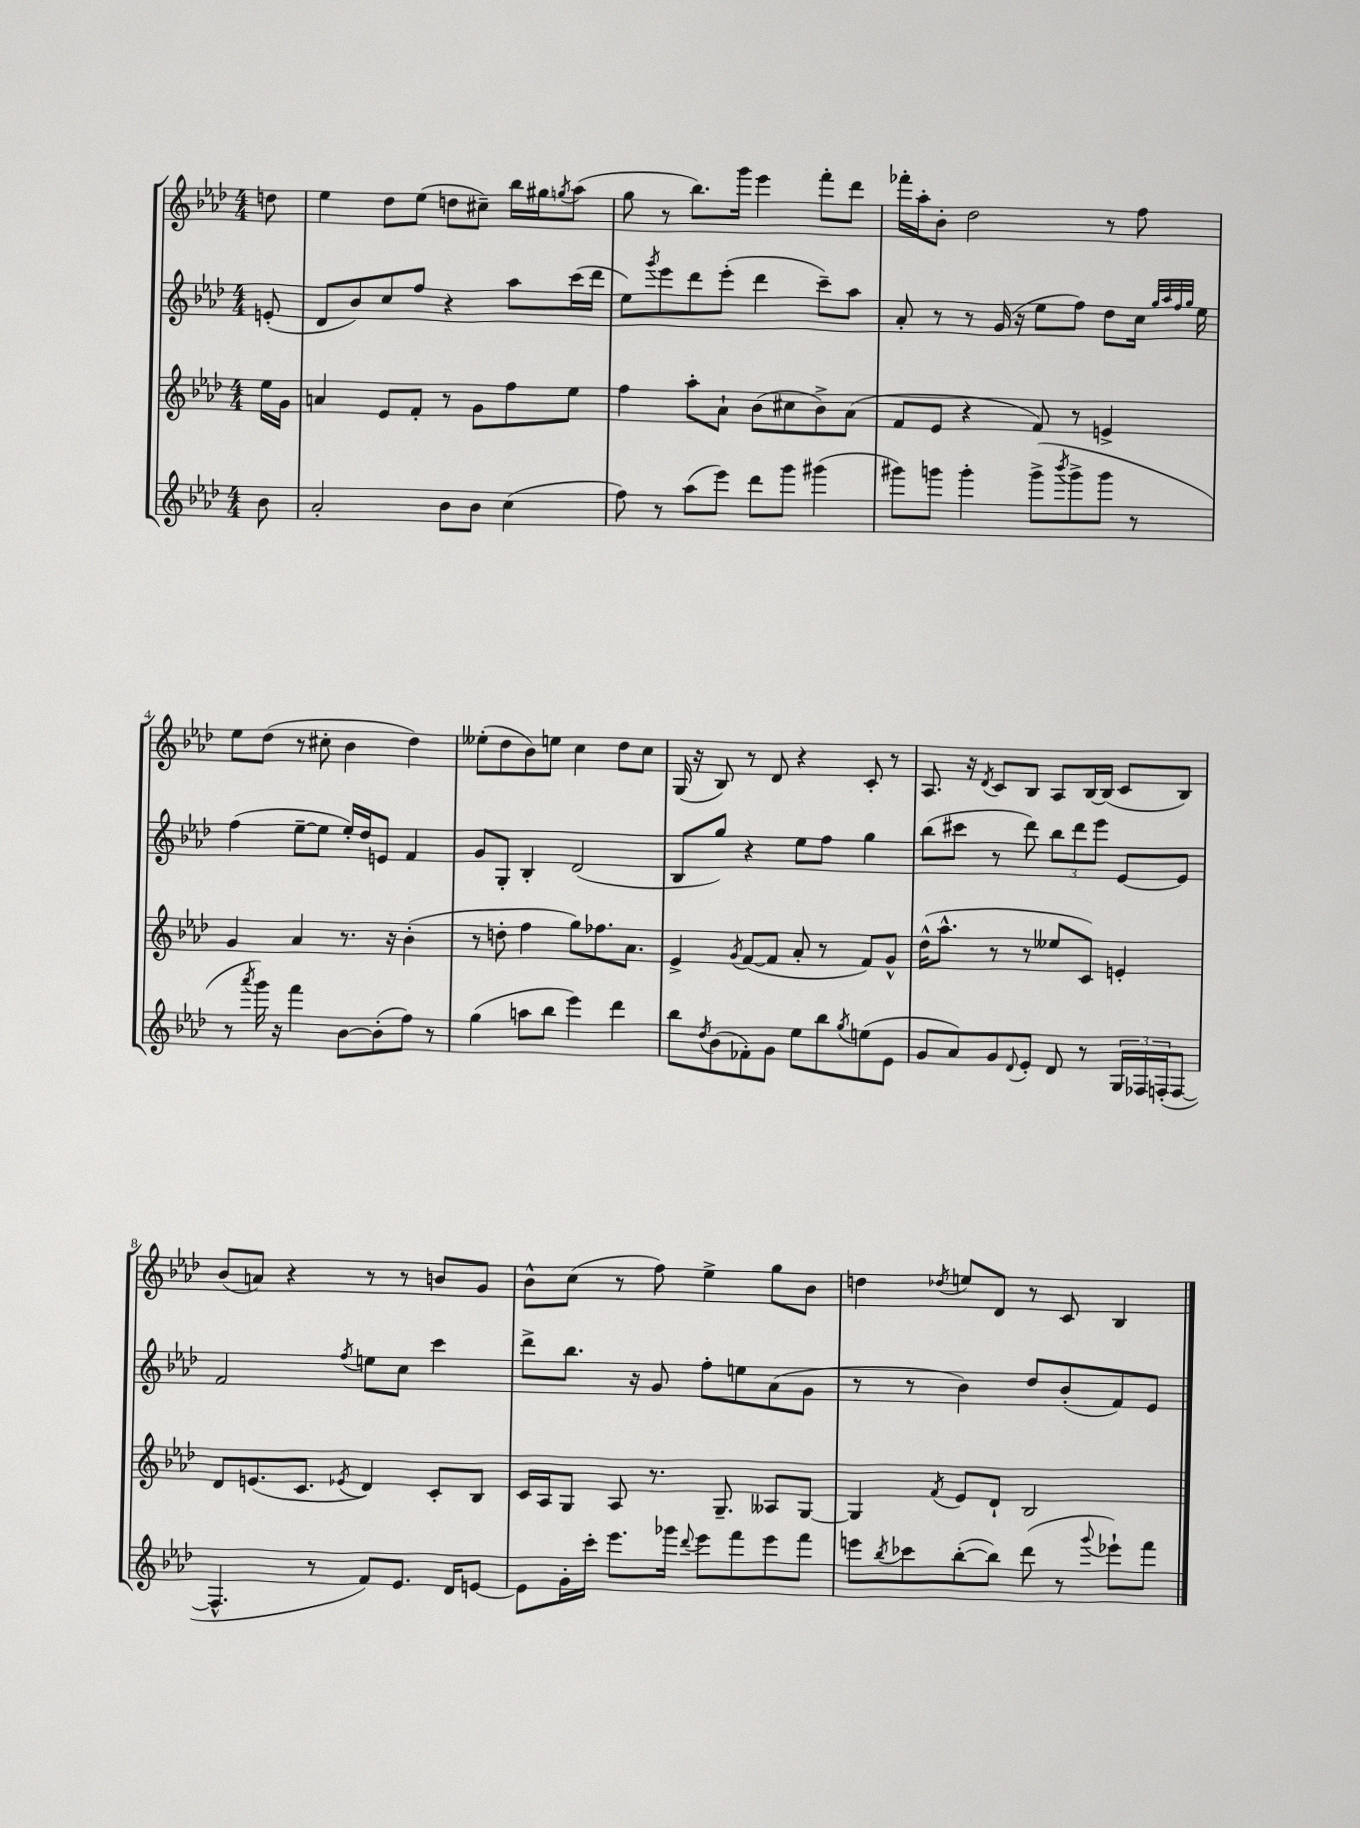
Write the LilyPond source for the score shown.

<<
\new StaffGroup <<
\new Staff = "s0" {
    \clef treble \key aes \major \numericTimeSignature \time 4/4 \partial 8
    d''8 |
    ees''4 des''8 ees''8( d''8 cis''8--) bes''16 gis''16 \acciaccatura { g''8 } aes''8( |
    g''8 r8 bes''8.) g'''16 ees'''4 f'''8-. des'''8 |
    fes'''16-. aes''16-. bes'8-. des''2 r8 f''8 |
    ees''8 des''8( r8 cis''8-. bes'4 des''4) |
    eeses''8-.( des''8 bes'8) e''8 c''4 des''8 c''8 |
    g16( r16 bes8) r8 des'8 r4 c'8-. r8 |
    aes8. r16 \acciaccatura { des'8 } c'8 bes8 aes8 bes16~ bes16( c'8 bes8) |
    bes'8( a'8) r4 r8 r8 b'8 g'8 |
    bes'8-^ c''8( r8 f''8) ees''4-> g''8 bes'8 |
    d''4 \acciaccatura { des''8 } e''8 des'8 r8 c'8 bes4 \bar "|." |
}
\new Staff = "s1" {
    \clef treble \key aes \major \numericTimeSignature \time 4/4 \partial 8
    e'8-.( |
    des'8 bes'8) c''8 f''8 r4 aes''8 c'''16( des'''16 |
    ees''8) \acciaccatura { g'''8 } ees'''8 des'''8 ees'''8-.( des'''4 c'''8--) aes''8 |
    aes'8-. r8 r8 g'16( r16 ees''8 f''8) des''8 c''16 \grace { g''32 aes''32 f''32 g''32 } ees''16 |
    f''4( ees''8~-- ees''8 ees''16-.) des''16 e'8 f'4 |
    g'8 g8-. bes4-. des'2( |
    bes8 g''8) r4 ees''8 f''8 g''4 |
    bes''8( cis'''8 r8 des'''8) \tuplet 3/2 { bes''8 des'''8 ees'''8 } ees'8~ ees'8 |
    f'2 \acciaccatura { f''8 } e''8 c''8 c'''4 |
    des'''8-> bes''8. r16 g'8 f''8-. e''8 aes'8( g'8 |
    r8 r8 bes'4) des''8 bes'8-.( f'8) ees'8 \bar "|." |
}
\new Staff = "s2" {
    \clef treble \key aes \major \numericTimeSignature \time 4/4 \partial 8
    ees''16 g'16 |
    a'4 ees'8 f'8-. r8 g'8 f''8 ees''8 |
    f''4 aes''8-. aes'8-! bes'8( cis''8 bes'8->) aes'8( |
    f'8 ees'8 r4 f'8) r8 e'4-> |
    g'4 aes'4 r8. r16 bes'4-.( |
    r8 d''8-. f''4 g''8) fes''8. aes'8. |
    ees'4-> \acciaccatura { g'8 } f'8~( f'8 aes'8-. r8 f'8) g'8-^ |
    des''16-^( aes''8.-^ r8 r8 eeses''8 c'8) e'4-. |
    des'8 e'8.( c'8. \acciaccatura { ees'8 } des'4) c'8-. bes8 |
    c'16 aes16 g8 aes8 r8. g8.-- aeses8 g8~ |
    g4 \acciaccatura { f'8 } ees'8 des'8-! bes2 \bar "|." |
}
\new Staff = "s3" {
    \clef treble \key aes \major \numericTimeSignature \time 4/4 \partial 8
    bes'8 |
    aes'2-. bes'8 bes'8 c''4( |
    f''8) r8 aes''8( ees'''8) des'''8 g'''8 gis'''4( |
    gis'''8) g'''8 g'''4-. g'''8->( \acciaccatura { bes'''8 } g'''8-> g'''8 r8 |
    r8 \acciaccatura { aes'''8 } g'''16) r16 f'''4 bes'8~ bes'8-.( f''8) r8 |
    g''4( a''8 bes''8 ees'''4) des'''4 |
    bes''8 \acciaccatura { des''8 } bes'8( fes'8-.) g'8 ees''8 bes''8 \acciaccatura { g''8 } e''8( ees'8 |
    g'8 aes'8) g'8 \appoggiatura { des'8 } ees'8-. des'8 r8 \tuplet 3/2 { g16 fes16 f16-.( } f8~ |
    f4.-^ r8 f'8) ees'8. des'16 e'8~ |
    e'8 g'16-. c'''16-. ees'''8. ges'''16 \appoggiatura { des'''8 } ees'''8 f'''8 ees'''8 f'''8 |
    e'''8 \acciaccatura { bes''8 } ces'''8 bes''8~-.( bes''8) des'''8( r8 \appoggiatura { g'''8 } ees'''8-!) f'''8 \bar "|." |
}
>>
>>
